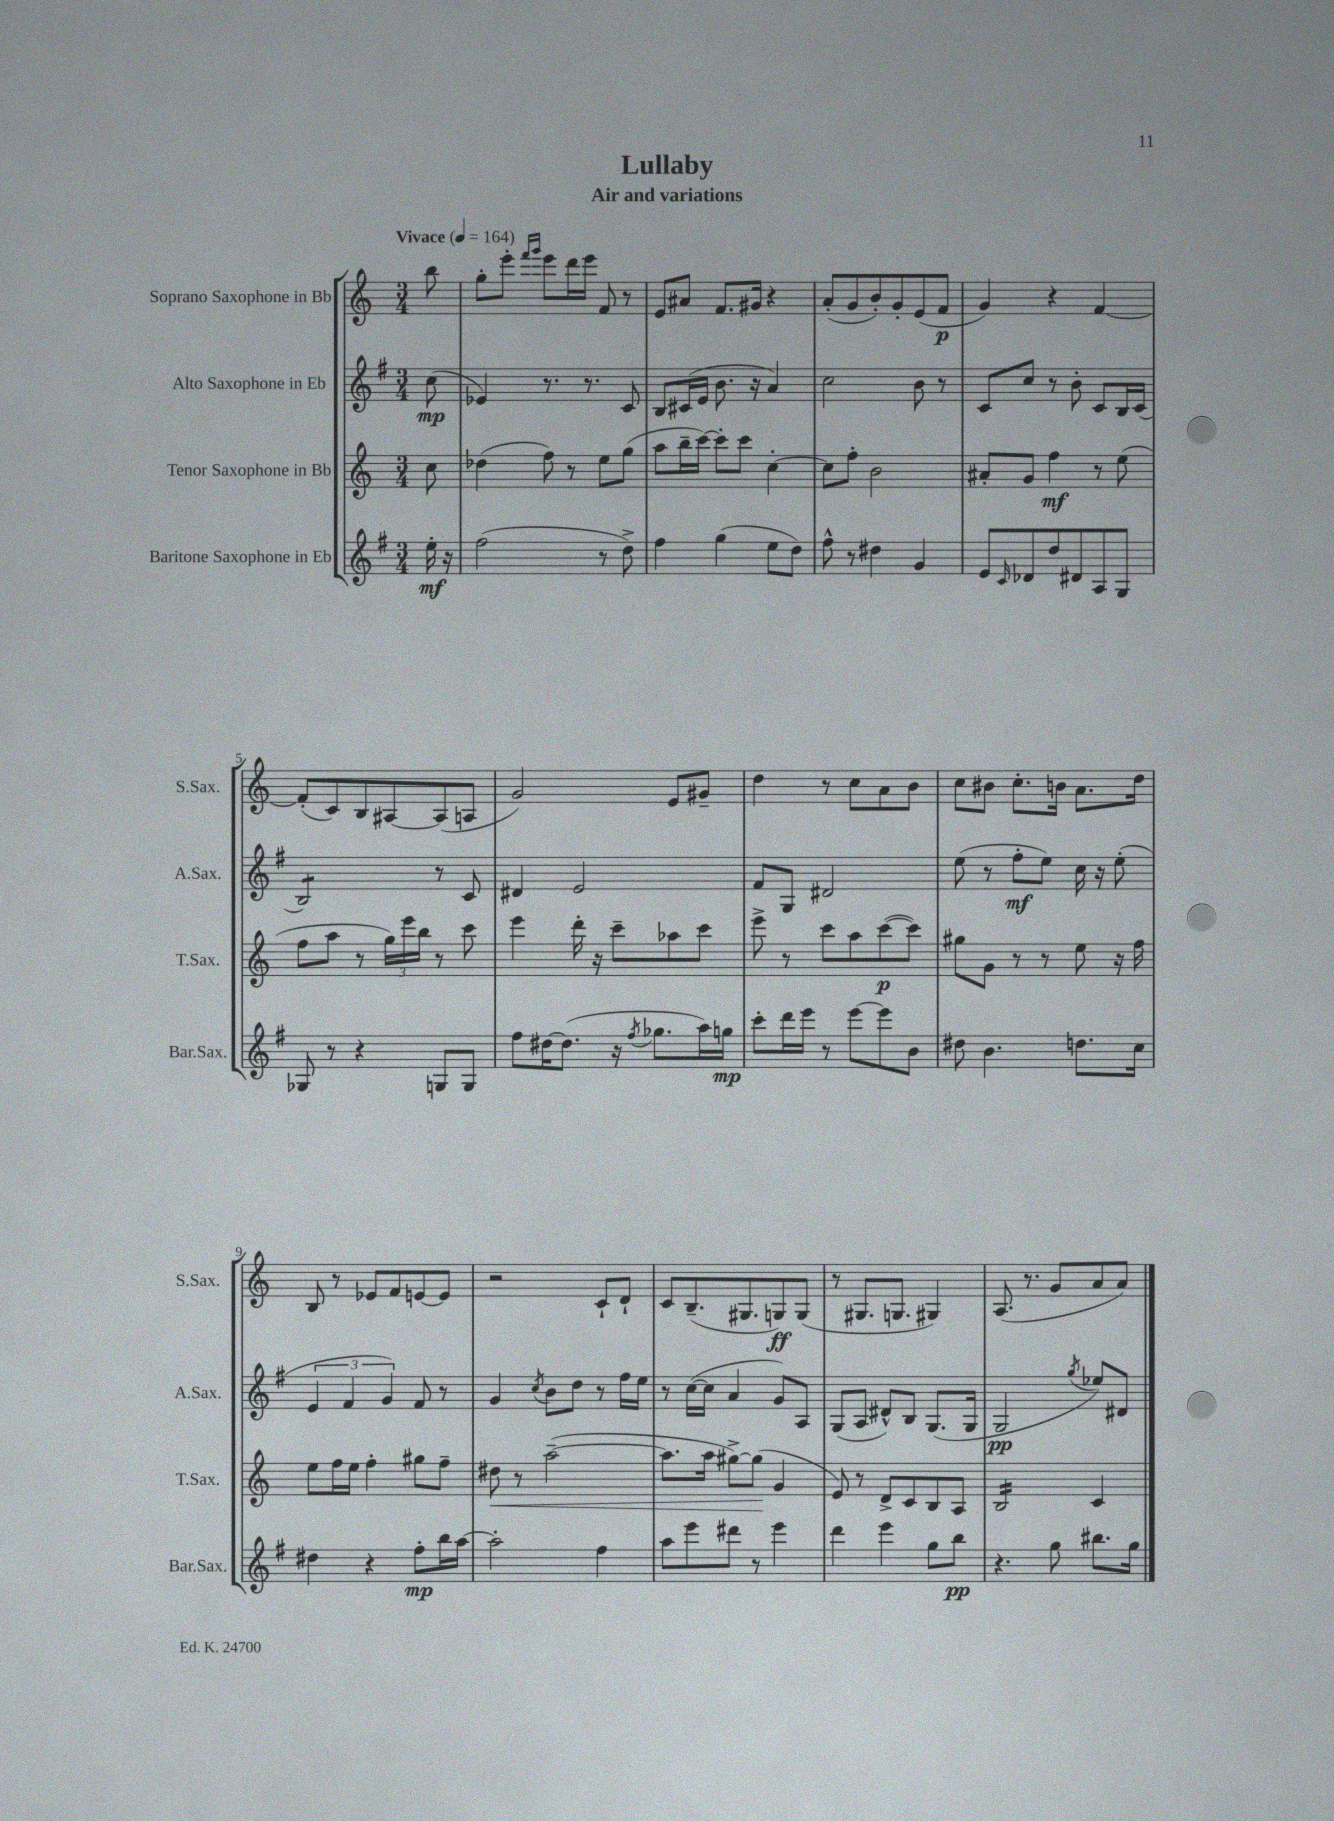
\header { title = "Lullaby" subtitle = "Air and variations" }
<<
\new StaffGroup <<
\new Staff = "s0" \with { instrumentName = "Soprano Saxophone in Bb" shortInstrumentName = "S.Sax." } {
    \clef treble \key c \major \numericTimeSignature \time 3/4 \partial 8 \tempo "Vivace" 4 = 164
    b''8 |
    g''8-. e'''8-. \grace { f'''16 g'''16 } e'''8 d'''16 e'''16 f'8 r8 |
    e'8 ais'8 f'8. gis'16 r4 |
    a'8-.( g'8 b'8-.) g'8-. e'8( f'8\p |
    g'4) r4 f'4~ |
    f'8-.( c'8) b8 ais8~ ais8( a8 |
    g'2) e'8 gis'8-- |
    d''4 r8 c''8 a'8 b'8 |
    c''8 bis'8 c''8.-. b'16 a'8. d''16 |
    b8 r8 ees'8 f'8 e'8~ e'8 |
    r2 c'8-! d'8-! |
    c'8 b8.--( gis8. g8\ff) g8( |
    r8 gis8. g8. gis4) |
    a8.( r8. g'8 a'8 a'8) \bar "|." |
}
\new Staff = "s1" \with { instrumentName = "Alto Saxophone in Eb" shortInstrumentName = "A.Sax." } {
    \clef treble \key g \major \numericTimeSignature \time 3/4 \partial 8
    c''8\mp( |
    ees'4) r8. r8. c'8 |
    b8 cis'16( e'16 b'8. r16 a'4) |
    c''2 b'8 r8 |
    c'8 c''8 r8 b'8-. c'8 b16 c'16( |
    b2:8) r8 c'8 |
    dis'4 e'2 |
    fis'8 g8 dis'2 |
    e''8( r8 fis''8-.\mf e''8) c''16 r16 e''8-.( |
    \tuplet 3/2 { e'4 fis'4 g'4) } fis'8 r8 |
    g'4 \acciaccatura { c''8 } b'8 d''8 r8 fis''16 e''16 |
    r8 c''16~( c''16 a'4 g'8) a8 |
    g8( a8 dis'8-^) b8 g8.( g16 |
    g2\pp \acciaccatura { g''8 } ees''8) dis'8 \bar "|." |
}
\new Staff = "s2" \with { instrumentName = "Tenor Saxophone in Bb" shortInstrumentName = "T.Sax." } {
    \clef treble \key c \major \numericTimeSignature \time 3/4 \partial 8
    c''8 |
    des''4( f''8) r8 e''8 g''8( |
    a''8 b''16-- c'''16~) c'''8-. c'''8 c''4~-. |
    c''8 f''8-. b'2 |
    ais'8-. g'8 f''4\mf r8 e''8( |
    f''8 a''8 r8 \tuplet 3/2 { g''16) e'''16 b''16 } r8 c'''8 |
    e'''4 d'''16-. r16 c'''8-- aes''8 c'''8 |
    e'''8-> r8 c'''8 a''8 c'''8~\p( c'''8) |
    gis''8 g'8 r8 r8 e''8 r16 f''16 |
    e''8 f''16 e''16 f''4-. gis''8 f''8-- |
    dis''8\< r8 a''2~--( |
    a''8. a''16 gis''8~->) gis''8\!( g'4 |
    e'8) r8 d'8-> c'8 b8 a8 |
    b2:16 c'4 \bar "|." |
}
\new Staff = "s3" \with { instrumentName = "Baritone Saxophone in Eb" shortInstrumentName = "Bar.Sax." } {
    \clef treble \key g \major \numericTimeSignature \time 3/4 \partial 8
    e''16-.\mf r16 |
    fis''2( r8 d''8->) |
    fis''4 g''4( e''8 d''8) |
    fis''8-^ r8 dis''4 g'4 |
    e'8 \grace { c'16 } des'8 d''8 dis'8 a8 g8 |
    ges8 r8 r4 g8 g8 |
    fis''8 dis''16~ dis''8.( r16 \acciaccatura { fis''8 } ges''8. a''16) g''16\mp |
    c'''8-. d'''16 e'''16 r8 e'''8~ e'''8 b'8 |
    dis''8 b'4. d''8. c''16 |
    dis''4 r4 fis''8-.\mp b''16 a''16~ |
    a''2-. fis''4 |
    a''8 e'''8 dis'''8 r8 e'''4 |
    d'''4 e'''4 g''8 b''8\pp |
    r4. g''8 bis''8. g''16 \bar "|." |
}
>>
>>
